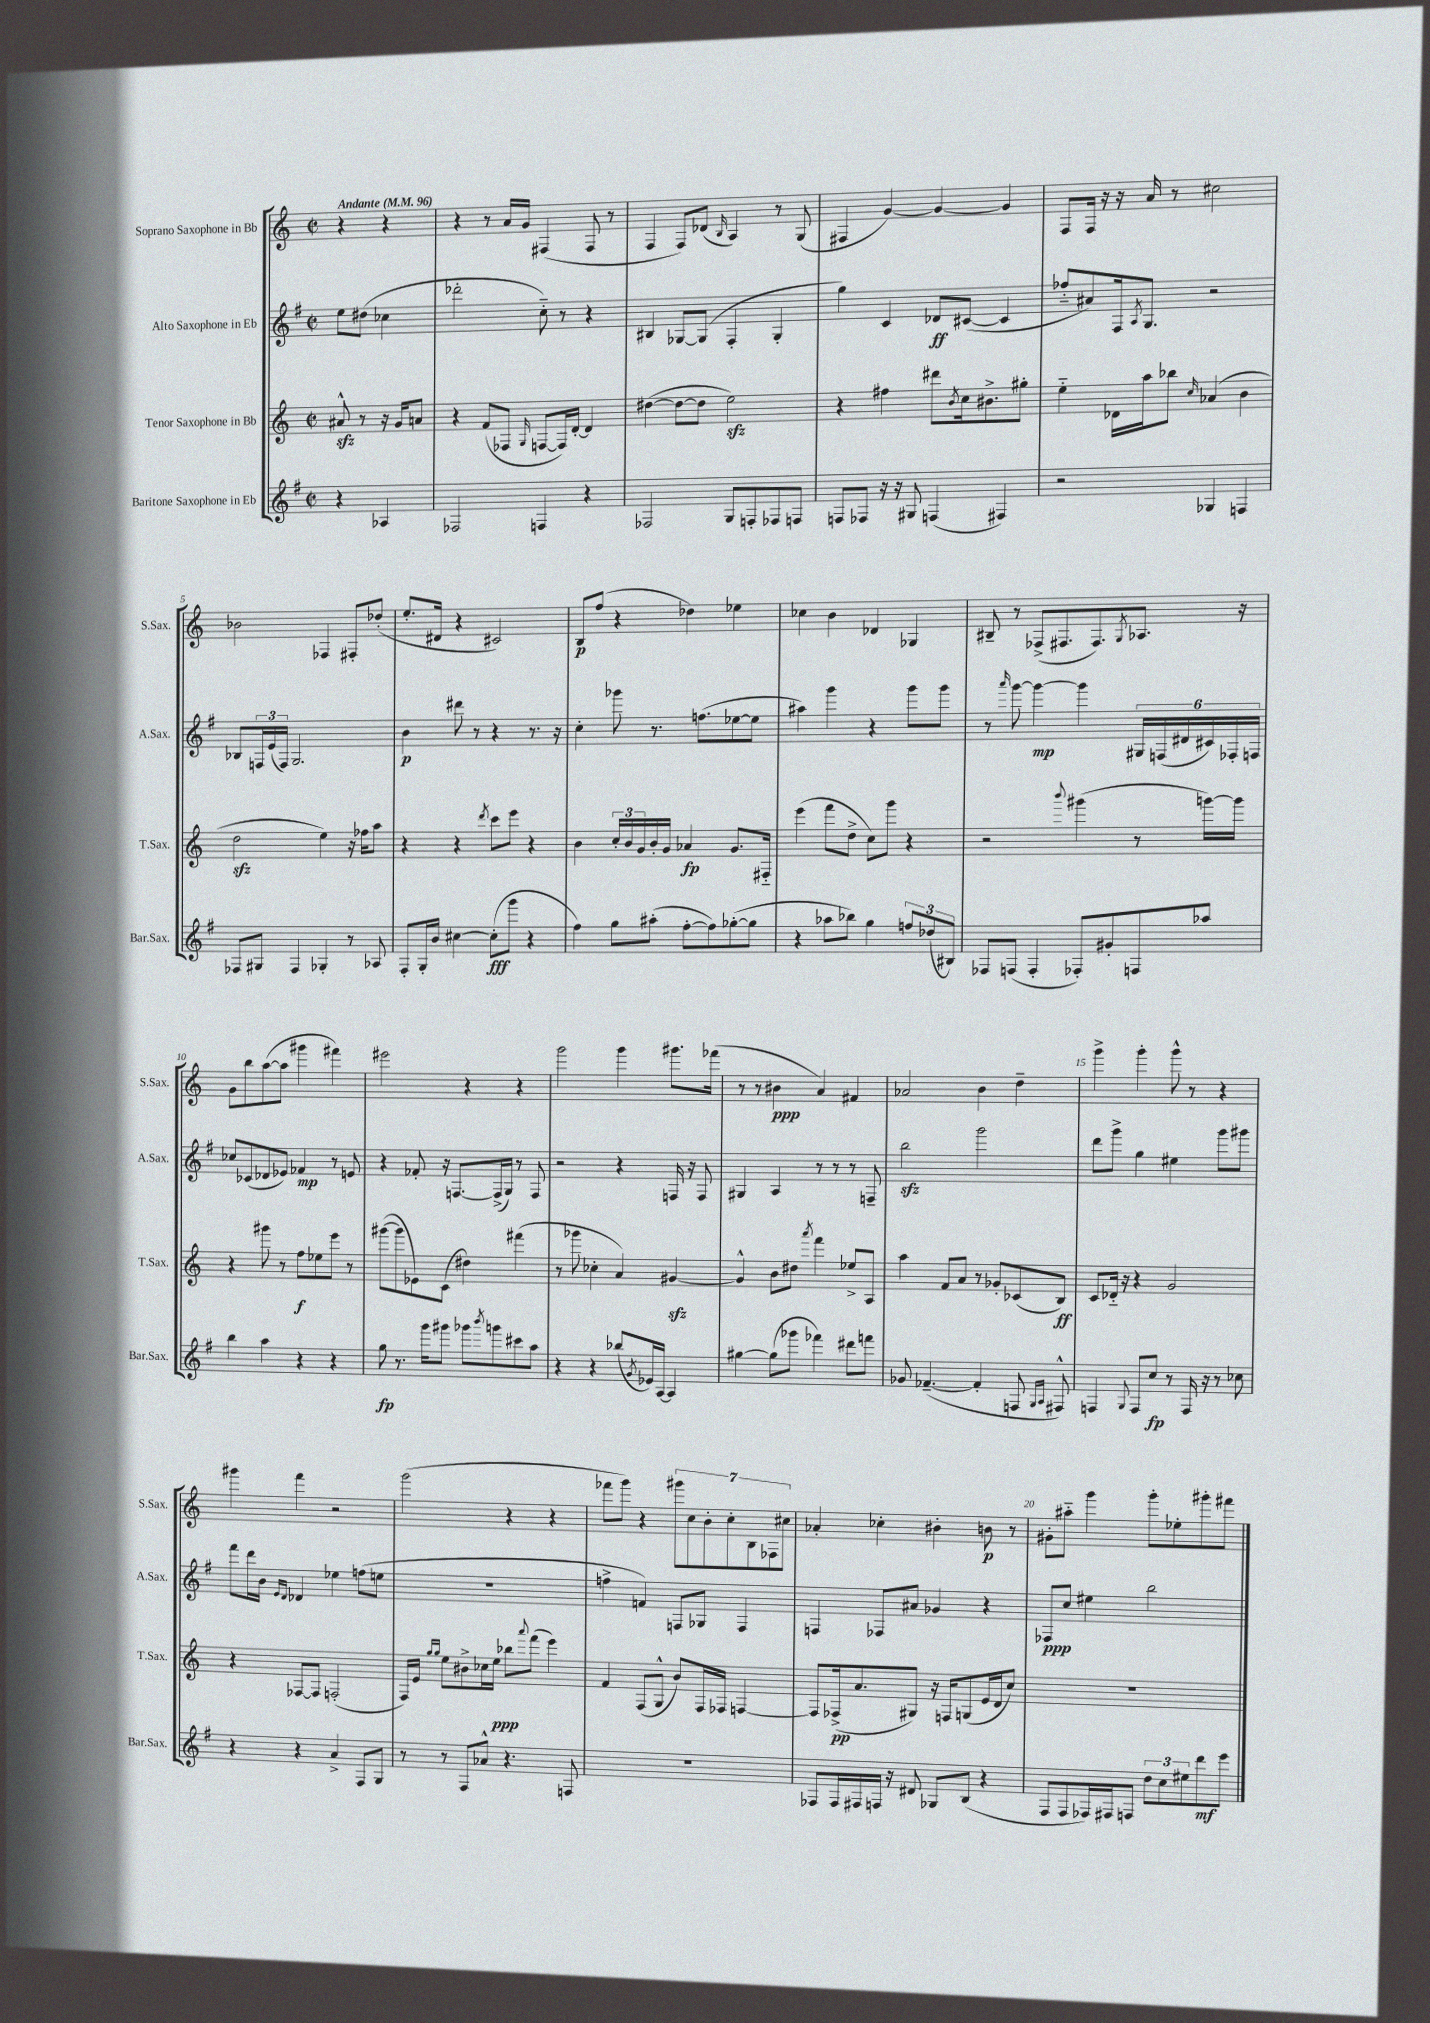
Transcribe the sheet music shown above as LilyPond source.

<<
\new StaffGroup <<
\new Staff = "s0" \with { instrumentName = "Soprano Saxophone in Bb" shortInstrumentName = "S.Sax." } {
    \clef treble \key c \major \defaultTimeSignature \time 2/2 \partial 2 \tempo "Andante" 4 = 96
    r4 r4 |
    r4 r8 a'16 g'16 fis4( fis8 r8 |
    f4 f8) des'8( \grace { b16 } a4) r8 g8( |
    fis4 g'4~) g'4~ g'4 |
    f8 f16 r16 r16 a'16 r8 cis''2 |
    bes'2 fes4 fis8-. des''8-.( |
    e''8.-. dis'16 r4 cis'2) |
    b8\p f''8( r4 des''4) ees''4 |
    ces''4 b'4 des'4 ges4 |
    bis8-- r8 fes8->( fis8. fis8.) \acciaccatura { g8 } aes8. r16 |
    g'8 b''8 a''8~( a''8 gis'''4 fis'''4) |
    eis'''2 r4 r4 |
    g'''2 g'''4 gis'''8. fes'''16( |
    r8 r8 bis'4\ppp a'4) fis'4 |
    aes'2 b'4 d''4-- |
    g'''4-> g'''4-. g'''8-^ r8 r4 |
    gis'''4 f'''4 r2 |
    g'''2( r4 r4 |
    fes'''8 g'''8) r4 \tuplet 7/4 { gis'''8 c''8 b'8-. c''8-. b8 fes8 cis''8 } |
    aes'4-. ces''4-. bis'4-. b'8\p r8 |
    gis'8-. ais''8-_ g'''4 g'''8-. ees''8-. gis'''8-. fis'''8 \bar "|." |
}
\new Staff = "s1" \with { instrumentName = "Alto Saxophone in Eb" shortInstrumentName = "A.Sax." } {
    \clef treble \key g \major \defaultTimeSignature \time 2/2 \partial 2
    e''8 dis''8( ces''4 |
    des'''2-. c''8-_) r8 r4 |
    bis4 ges8~ ges8( fis4-. ges4-. |
    g''4) c'4 des'8\ff cis'8~( cis'4 |
    fes''8-_ ais'8) fis16 \acciaccatura { a8 } g8. r2 |
    bes8 \tuplet 3/2 { f16 e'16( f16) } g2. |
    b'4\p dis'''8 r8 r4 r8. r16 |
    c''4-. ges'''8 r8. f''8.( ees''8~ ees''8 |
    ais''4) g'''4 r4 g'''8 g'''8 |
    r8 \grace { a'''16 } g'''8~ g'''4~\mp g'''4 \tuplet 6/4 { gis16 f16( dis'16 cis'16) fes16-. f16 } |
    ces''8 ces'8( des'8 ees'8) fes'4\mp r8 e'8 |
    r4 fes'8-. r16 f8.~ f16->( g16) r8 f8 |
    r2 r4 f16 r16 f8 |
    gis4 a4 r8 r8 r8 f8-- |
    b''2\sfz g'''2 |
    d'''8 g'''8-> g''4 eis''4 g'''8 gis'''8 |
    fis'''8 d'''16 b'16 \grace { e'16 d'16 } des'4 ees''4 f''8( e''8 |
    R1 |
    f''4-> f'4) f8 ges8 f4 |
    f4 fes8 ais'8 ges'4 r4 |
    fes8\ppp c''8 eis''4 b''2 \bar "|." |
}
\new Staff = "s2" \with { instrumentName = "Tenor Saxophone in Bb" shortInstrumentName = "T.Sax." } {
    \clef treble \key c \major \defaultTimeSignature \time 2/2 \partial 2
    ais'8-^\sfz r8 r16 g'16 a'8 |
    r4 f'8( fes8 \grace { g16 } f8~ f16) d'16~-. d'4 |
    dis''4~( dis''8~ dis''8 e''2\sfz) |
    r4 fis''4 dis'''8 \acciaccatura { b'8 } c''16 bis'8.-> gis''8-. |
    e''4-_ des'16 a''16 bes''8 \grace { c''16 } aes'4( b'4 |
    d''2\sfz e''4) r16 fes''16 a''8 |
    r4 r4 \acciaccatura { d'''8 } c'''8 e'''8 r4 |
    b'4 \tuplet 3/2 { c''16-. b'16 g'16 } b'16-. g'16 aes'4\fp g'8. fis16-_ |
    e'''4( f'''8 d''8-> c''8) g'''8 r4 |
    r2 \appoggiatura { b'''8 } gis'''4( r8 g'''16~) g'''16 |
    r4 gis'''8 r8 f''8\f ees''8 e'''8 r8 |
    gis'''8~( gis'''8 ees'8) c'8( dis''4) fis'''4( |
    r8 ges'''8 ces''4-. a'4) gis'4~\sfz |
    gis'4-^ b'8 dis''8 \acciaccatura { a'''8 } f'''4 ees''8-> a8 |
    a''4 f'8 a'8 r8 ges'8-. ces'8( b8\ff) |
    c'8 des'16-_ r16 r4 g'2 |
    r4 fes8~ fes8 f2-.( |
    f16) e'16 \grace { g''16 g''16 } e''8 bis'8-> ces''16 e''16\ppp bes''8 \appoggiatura { a'''8 } f'''8( e'''4) |
    f'4 f8( g8-^ b'8) f16 fes16 f4~ |
    f8 fes16->\pp( a'8. gis8) r16 f16 g8( e'16 d'16 c''8) |
    R1 \bar "|." |
}
\new Staff = "s3" \with { instrumentName = "Baritone Saxophone in Eb" shortInstrumentName = "Bar.Sax." } {
    \clef treble \key g \major \defaultTimeSignature \time 2/2 \partial 2
    r4 aes4 |
    fes2 f4 r4 |
    fes2 g8 f8-. fes8 f8 |
    f8 fes8 r16 r16 gis8 f4( fis4) |
    r2 ges4 f4 |
    fes8 gis8 fes4 ges4-. r8 aes8 |
    fis8-. g16-. b'16 cis''4~ cis''8-.\fff( g'''8 r4 |
    fis''4) g''8 ais''8-.( fis''8~-. fis''8) ges''8~-.( ges''8 |
    r4 aes''8 bes''8) g''4 \tuplet 3/2 { f''8 des''8( bis8) } |
    fes8 f8( f4-. fes8-.) gis'8-. f8 aes''8 |
    b''4 a''4 r4 r4 |
    g''8\fp r8. g'''16 gis'''8 ges'''8 \acciaccatura { b'''8 } g'''8 cis'''8 a''8 |
    r4 r4 bes''8( \acciaccatura { g'8 } ees'16) a16~ a4 |
    gis''4~ gis''8( ges'''8 fes'''4) dis'''8 f'''8 |
    ges'8 fes'4.~--( fes'4-. f8 \grace { g16 a16 } fis8-^) |
    f4 \appoggiatura { g8 } f8 c''8\fp r8 f16 r16 r8 ces''8 |
    r4 r4 a'4-> fis8 g8 |
    r8 r8 fis8 aes'8-^ r4. f8 |
    R1 |
    fes8 fes16 fis16 f16 r16 dis'8 ges8 b8( r4 |
    fis8 fis8 fes16) fis16 f8 \tuplet 3/2 { d''8 c''8 eis''8 } d'''8\mf e'''8 \bar "|." |
}
>>
>>
\layout { \context { \Score \override BarNumber.break-visibility = ##(#f #t #t) barNumberVisibility = #(every-nth-bar-number-visible 5) } }
